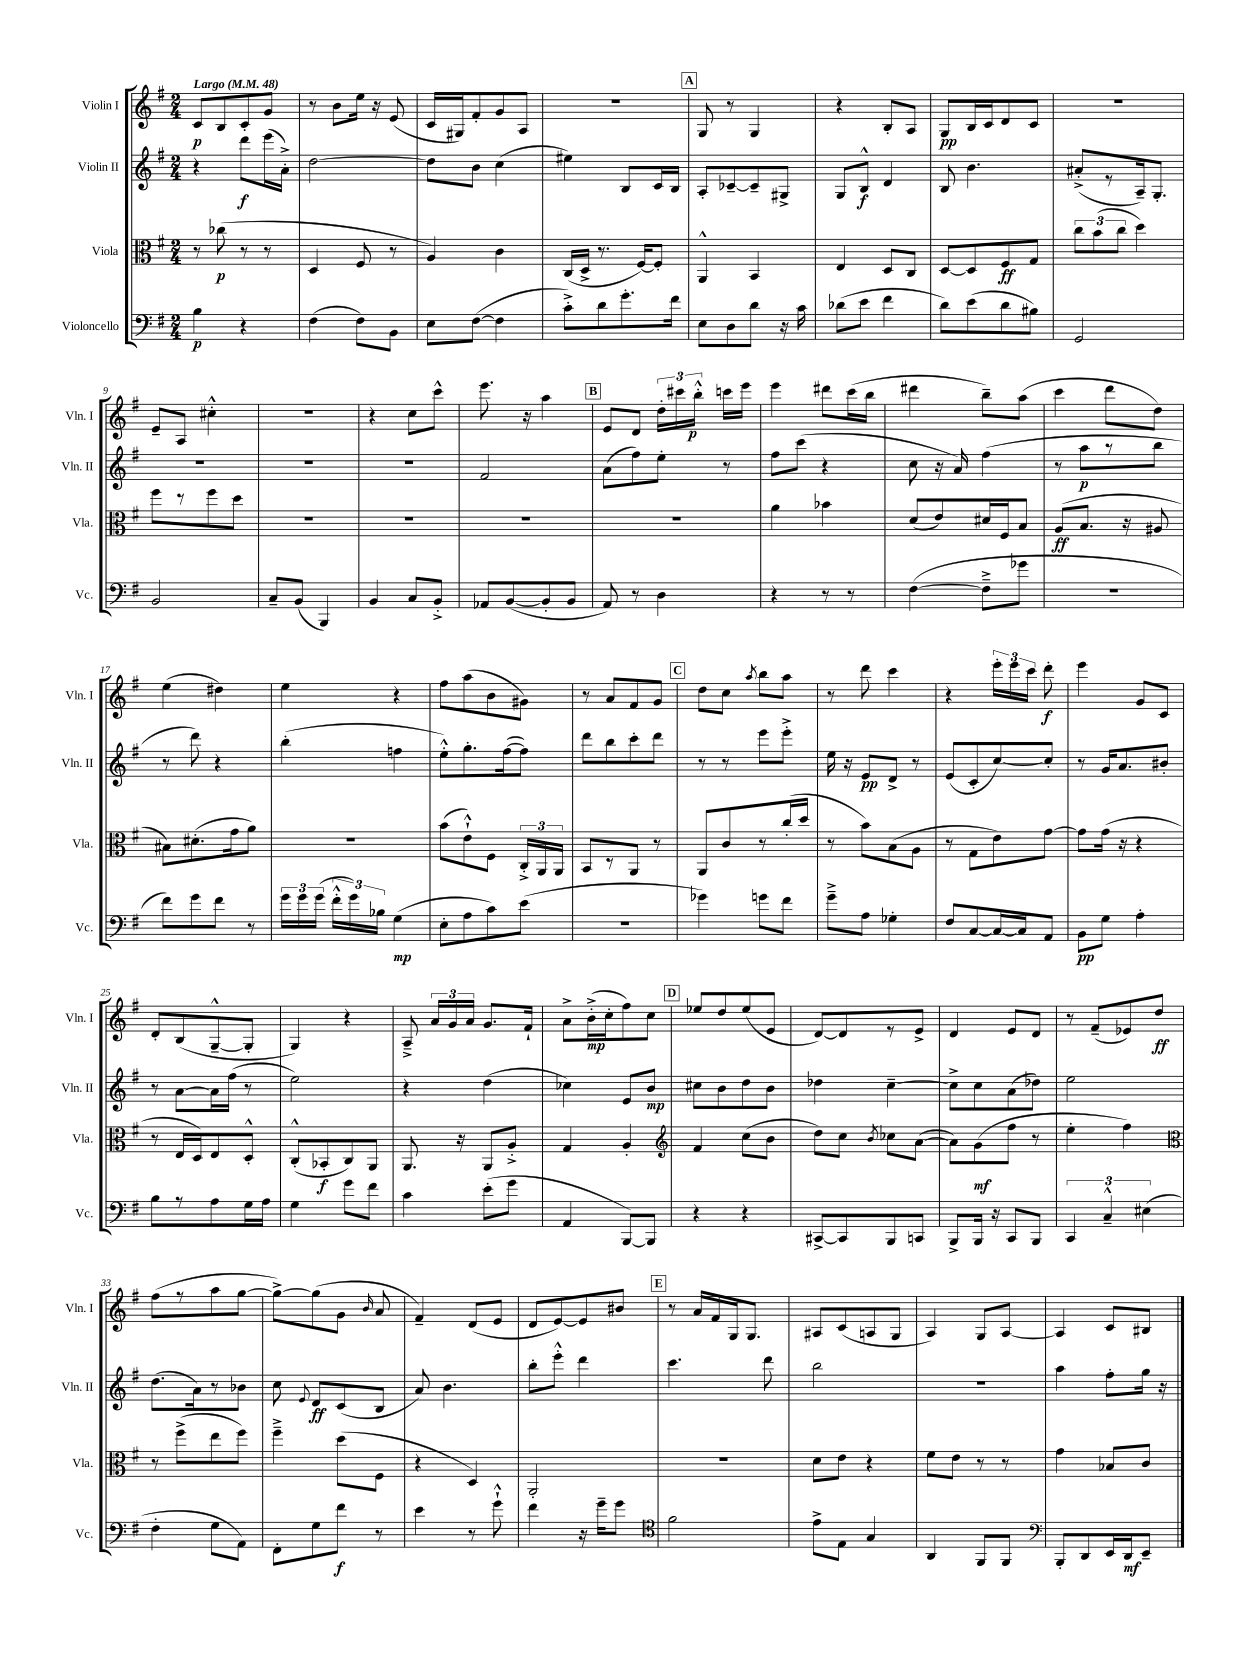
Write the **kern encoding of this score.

**kern	**kern	**kern	**kern
*staff4	*staff3	*staff2	*staff1
*clefF4	*clefC3	*clefG2	*clefG2
*k[f#]	*k[f#]	*k[f#]	*k[f#]
*M2/4	*M2/4	*M2/4	*M2/4
*MM48	*MM48	*MM48	*MM48
4B	8r	4r	8c
.	(8cc-	.	8B
4r	8r	8ddd	8c'
.	8r	(16eee	8g
.	.	16a'^)	.
=	=	=	=
(4F#	4D	[2dd	8r
.	.	.	8b
8F#)	8F#	.	16ee
.	.	.	16r
8BB	8r	.	(8e
=	=	=	=
8E	4A)	8dd]	16c
.	.	.	16G#)
([8F#	.	8b	8f#'
4F#]	4c	(4cc	8g
.	.	.	8A
=	=	=	=
8c'^)	(16C	4ee#)	2r
.	16D^	.	.
8d	8.r	.	.
8.g'	.	8B	.
.	[16F#)	.	.
.	8F#']	16c	.
16f#	.	16B	.
=	=	=	=
8E	4AA^^	8A'	8G
8D	.	[8c-~	8r
8d	4BB	8c-~]	4G
16r	.	8G#^	.
16c	.	.	.
=	=	=	=
(8d-	4E	8G	4r
8e	.	8B^^	.
4f#	8D	4d	8B'
.	8C	.	8A
=	=	=	=
8d)	[8D	8B	8G
(8e	8D]	4.b	16B
.	.	.	16c
8d	8F#	.	8d
8B#)	8G	.	8c
=	=	=	=
2GG	12cc	(8a#'^	2r
.	(12b	.	.
.	.	8r	.
.	12cc	.	.
.	4dd)	16A~)	.
.	.	8.G'	.
=	=	=	=
2BB	8ff#	2r	8e~
.	8r	.	8A
.	8ff#	.	4cc#'^^
.	8dd	.	.
=	=	=	=
8C~	2r	2r	2r
(8BB	.	.	.
4BBB)	.	.	.
=	=	=	=
4BB	2r	2r	4r
8C	.	.	8cc
8BB'^	.	.	8ccc^^
=	=	=	=
8AA-	2r	2f#	8.eee
([8BB	.	.	.
.	.	.	16r
8BB']	.	.	4aa
8BB	.	.	.
=	=	=	=
8AA)	2r	(8a	8e
8r	.	8ff#)	8d
4D	.	8ee'	24dd'
.	.	.	24ccc#
.	.	.	24bb'^^
.	.	8r	16ccc
.	.	.	16eee
=	=	=	=
4r	4a	8ff#	4eee
.	.	(8ccc	.
8r	4b-	4r	8ddd#
8r	.	.	(16ccc
.	.	.	16bb
=	=	=	=
([4F#	(8d	8cc	4ddd#
.	8e)	16r	.
.	.	16a)	.
8F#~^]	16d#	(4ff#	8bb~)
.	16F#	.	.
8g-	8B	.	(8aa
=	=	=	=
2r	(8A	8r	4ccc
.	8.B	8aa	.
.	.	8r	8ddd
.	16r	.	.
.	8A#	8bb	8dd)
=	=	=	=
8f#)	8B#)	8r	(4ee
8g	(8.d#'	8ddd)	.
8f#	.	4r	4dd#)
.	16g	.	.
8r	8a)	.	.
=	=	=	=
24g	2r	(4bb'	4ee
24g	.	.	.
(24g	.	.	.
24f#'^^	.	.	.
24g)	.	.	.
24B-	.	.	.
(4G	.	4ff	4r
=	=	=	=
8E'	(8b	8ee'^^)	8ff#
8A	8e`^^)	8.gg'	(8aa
8c)	8F#	.	8b
.	.	([16ff#	.
(8e	24C'^	8ff#])	8g#)
.	24AA	.	.
.	24AA	.	.
=	=	=	=
2r	8BB	8ddd	8r
.	8r	8bb	8a
.	8AA	8ccc'	8f#
.	8r	8ddd	8g
=	=	=	=
4g-)	8AA	8r	8dd
.	8c	8r	8cc
.	.	.	8qaa
8g	8r	8eee	8bb
8f#	(16cc'	8eee'^	8aa
.	16dd	.	.
=	=	=	=
8g~^	8r	16ee	8r
.	.	16r	.
8A	8b)	8e	8ddd
4G-'	(8B	8d^	4ccc
.	8A	8r	.
=	=	=	=
8F#	8r	(8e	4r
[8C	8G	8c'	.
16C_	8e)	[8cc)	24eee'
.	.	.	24eee
16C]	.	.	.
.	.	.	24ccc
8AA	[8g	8cc']	8ddd'
=	=	=	=
8BB	8g]	8r	4eee
8G	(16g	16g	.
.	16r	8.a	.
4A'	4r	.	8g
.	.	8b#'	8c
=	=	=	=
8B	8r	8r	8d'
8r	16E	[8a	(8B
.	16D)	.	.
8A	8E	16a]	[8G~^^
.	.	(16ff#	.
16G	8D'^^	8r	8G']
16A	.	.	.
=	=	=	=
4G	(8C'^^	2ee)	4G)
.	8BB-'	.	.
8g	8C)	.	4r
8f#	8AA	.	.
=	=	=	=
4c	8.AA	4r	8A~^
.	.	.	24a
.	.	.	24g
.	16r	.	.
.	.	.	24a
(8e'	8AA	(4dd	8.g
8g	8A'^	.	.
.	.	.	16f#`
=	=	=	=
4AA	4G	4cc-)	8a^
.	.	.	(16b'^
.	.	.	16cc'
[8BBB)	4A'	8e	8ff#)
8BBB]	.	8b	8cc
=	=	=	=
*	*clefG2	*	*
4r	4f#	8cc#	8ee-
.	.	8b	8dd
4r	(8cc	8dd	(8ee-
.	8b	8b	8e
=	=	=	=
[8CC#^	8dd)	4dd-	[8d)
8CC#]	8cc	.	8d]
.	8qb	.	.
8BBB	8cc-	[4cc~	8r
8CC	([8a	.	8e^
=	=	=	=
8BBB^	8a])	8cc^]	4d
16BBB	(8g	8cc	.
16r	.	.	.
8CC	8ff#	(8a	8e
8BBB	8r	8dd-)	8d
=	=	=	=
6CC	4ee'	2ee	8r
.	.	.	(8f#~
6C~^^	.	.	.
.	4ff#)	.	8e-)
(6E#	.	.	.
.	.	.	8dd
=	=	=	=
*	*clefC3	*	*
4F#'	8r	(8.dd	(8ff#
.	(8ff#^	.	8r
.	.	16a)	.
8G	8ee	8r	8aa
8AA)	8ff#)	8b-	[8gg
=	=	=	=
8FF#'	4ff#~^	8cc	8gg^_)
.	.	8qqe	.
8G	.	8d	(8gg]
8f#	(8dd	(8c	8g
.	.	.	16qqb
8r	8F#	8B	8a
=	=	=	=
4e	4r	8a)	4f#~)
.	.	4.b	.
8r	4D)	.	(8d
8g`^^	.	.	8e
=	=	=	=
4f#	2AA'	8bb'	8d
.	.	8eee'^^	[8e)
16r	.	4ddd	8e]
16g~	.	.	.
8g	.	.	8b#
=	=	=	=
*clefC4	*	*	*
2f#	2r	4.ccc	8r
.	.	.	16a
.	.	.	16f#
.	.	.	16G
.	.	.	8.G
.	.	8ddd	.
=	=	=	=
8e^	8d	2bb	8A#
8E	8e	.	(8c
4G	4r	.	8A
.	.	.	8G
=	=	=	=
4AA	8f#	2r	4A)
.	8e	.	.
8FF#	8r	.	8G
8FF#	8r	.	[8A
=	=	=	=
*clefF4	*	*	*
8BBB'	4g	4aa	4A]
8DD	.	.	.
16EE	8B-	8ff#'	8c
16DD	.	.	.
8EE~	8c	16gg	8B#
.	.	16r	.
==	==	==	==
*-	*-	*-	*-
